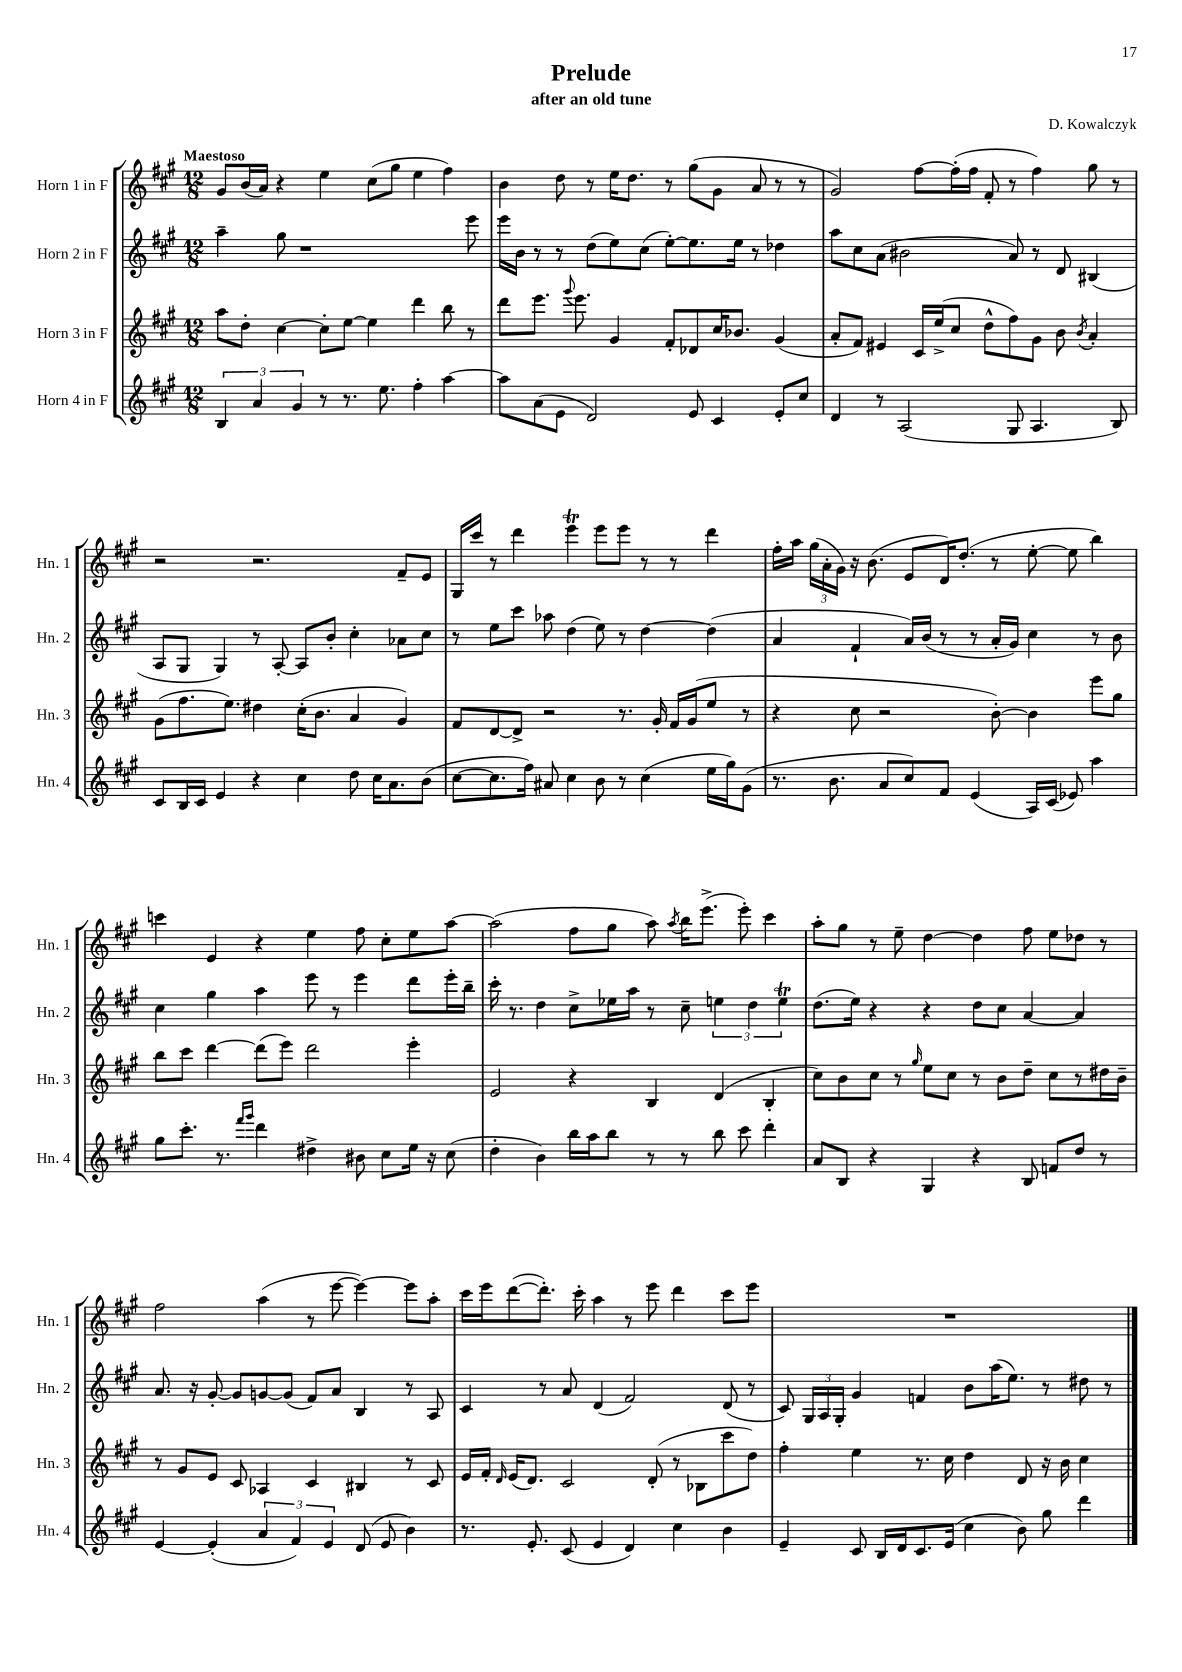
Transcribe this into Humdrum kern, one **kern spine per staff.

**kern	**kern	**kern	**kern
*staff4	*staff3	*staff2	*staff1
*clefG2	*clefG2	*clefG2	*clefG2
*k[f#c#g#]	*k[f#c#g#]	*k[f#c#g#]	*k[f#c#g#]
*M12/8	*M12/8	*M12/8	*M12/8
6B	8aa	4aa~	8g#
.	8dd'	.	(16b
6a	.	.	.
.	.	.	16a)
.	[4cc#	8gg#	4r
6g#	.	.	.
.	.	1r	.
8r	8cc#']	.	4ee
8.r	[8ee	.	.
.	4ee]	.	(8cc#
8.ee	.	.	.
.	.	.	8gg#
4ff#'	4ddd	.	4ee
[4aa	8bb	.	4ff#)
.	8r	8eee	.
=	=	=	=
8aa]	8ddd	16eee	4b
.	.	16b	.
(8a	8.eee	8r	.
8e	.	8r	8dd
.	8qqggg#	.	.
.	8.eee	.	.
2d)	.	(8dd	8r
.	4g#	8ee)	16ee
.	.	.	8.dd
.	.	(8cc#	.
.	8f#'	[8ee')	8r
8e	8d-	8.ee]	(8gg#
4c#	16cc#	.	8g#
.	8.b-	16ee	.
.	.	8r	8a
8e'	(4g#	4dd-	8r
8cc#	.	.	8r
=	=	=	=
4d	8a'	8aa	2g#)
.	8f#)	8cc#	.
8r	4e#	(8a	.
(2A	.	2b#	.
.	16c#	.	[8ff#
.	(16ee^	.	.
.	8cc#	.	(16ff#']
.	.	.	16ff#
.	8dd^^	.	8f#'
8G#	8ff#)	8a)	8r
4.A	8g#	8r	4ff#)
.	8b	8d	.
.	8qb	.	.
.	4a'	(4B#	8gg#
8B)	.	.	8r
=	=	=	=
8c#	(8g#	8A	2r
16B	8.ff#	8G#	.
16c#	.	.	.
4e	.	4G#)	.
.	8.ee)	.	.
4r	4dd#	8r	2.r
.	.	[8A'	.
4cc#	(16cc#'	8A]	.
.	8.b	.	.
.	.	8b'	.
8dd	4a	4cc#'	.
16cc#	.	.	.
8.a	.	.	.
.	4g#)	8a-	8f#~
(8b	.	8cc#	8e
=	=	=	=
[8cc#	8f#	8r	16G#
.	.	.	16ccc#
8.cc#]	[8d	8ee	8r
.	8d^]	8ccc#	4ddd
16ff#)	.	.	.
8a#	2r	8aa-	.
4cc#	.	(4dd	4eee
8b	.	8ee)	8eee
8r	8.r	8r	8eee
(4cc#	.	[4dd	8r
.	16g#'	.	.
.	16f#	.	8r
.	(16g#	.	.
16ee	8ee	(4dd]	4ddd
16gg#)	.	.	.
(8g#	8r	.	.
=	=	=	=
8.r	4r	4a	16ff#'
.	.	.	16aa
.	.	.	(24gg#
.	.	.	24a'
8.b	.	.	.
.	.	.	24g#)
.	8cc#	4f#`	16r
.	.	.	(8.b
8a	2r	.	.
8cc#)	.	16a)	8e
.	.	(16b	.
8f#	.	8r	16d)
.	.	.	(8.dd'
(4e	.	8r	.
.	[8b')	16a'	8r
.	.	16g#)	.
16A)	4b]	4cc#	[8ee'
(16c#	.	.	.
8e-)	.	.	8ee]
4aa	8eee	8r	4bb)
.	8gg#	8b	.
=	=	=	=
8gg#	8bb	4cc#	4ccc
8.ccc#'	8ccc#	.	.
.	[4ddd	4gg#	4e
8.r	.	.	.
16qqfff#	.	.	.
16qqggg#	.	.	.
4ddd	(8ddd]	4aa	4r
.	8eee)	.	.
4dd#^	2ddd	8eee	4ee
.	.	8r	.
8b#	.	4eee	8ff#
8cc#	.	.	8cc#'
16ee	4eee'	8ddd	8ee
16r	.	.	.
(8cc#	.	16eee'	[8aa
.	.	16bb~	.
=	=	=	=
4dd'	2e	16ccc#'	(2aa]
.	.	8.r	.
4b)	.	4dd	.
16bb	4r	8cc#^	8ff#
16aa	.	.	.
8bb	.	16ee-	8gg#
.	.	16aa	.
8r	4B	8r	8aa)
.	.	.	8qaa
8r	.	8cc#~	16bb
.	.	.	(8.eee^
8bb	(4d	6ee	.
8ccc#	.	.	8eee')
.	.	6dd	.
4ddd'	4B'	.	4ccc#
.	.	6ee	.
=	=	=	=
8a	8cc#)	(8.dd	8aa'
8B	8b	.	8gg#
.	.	16ee)	.
4r	8cc#	4r	8r
.	8r	.	8ee~
.	16qqgg#	.	.
4G#	8ee	4r	[4dd
.	8cc#	.	.
4r	8r	8dd	4dd]
.	8b	8cc#	.
8B	8dd~	[4a	8ff#
8f	8cc#	.	8ee
8dd	8r	4a]	8dd-
8r	16dd#	.	8r
.	16b~	.	.
=	=	=	=
[4e	8r	8.a	2ff#
.	8g#	.	.
.	.	16r	.
(4e']	8e	[8g#'	.
.	8c#	8g#]	.
6a	4A-	[8g	(4aa
.	.	(8g]	.
6f#)	.	.	.
.	4c#	8f#)	8r
6e	.	.	.
.	.	8a	[8eee
(8d	4B#	4B	4eee_)
8e	.	.	.
4b)	8r	8r	8eee]
.	8c#	8A	8aa'
=	=	=	=
8.r	16e	4c#	16ccc#
.	16f#'	.	16eee
.	16qqd	.	.
.	(16e	.	([8ddd
8.e'	8.d)	.	.
.	.	8r	8.ddd'])
(8c#	2c#	8a	.
.	.	.	16ccc#'
4e	.	(4d	4aa
4d)	.	2f#)	8r
.	(8d'	.	8eee
4cc#	8r	.	4ddd
.	8B-	.	.
4b	8ccc#	(8d	8ccc#
.	8dd)	8r	8eee
=	=	=	=
4e~	4ff#'	8c#)	1.r
.	.	24G#	.
.	.	24A	.
.	.	24G#'	.
8c#	4ee	4g#	.
16B	.	.	.
16d	.	.	.
8.c#	8.r	4f	.
(16e	16cc#	.	.
4cc#	4dd	8b	.
.	.	(16aa	.
.	.	8.ee)	.
8b)	8d	.	.
8gg#	16r	8r	.
.	16b	.	.
4ddd	4cc#	8dd#	.
.	.	8r	.
==	==	==	==
*-	*-	*-	*-
